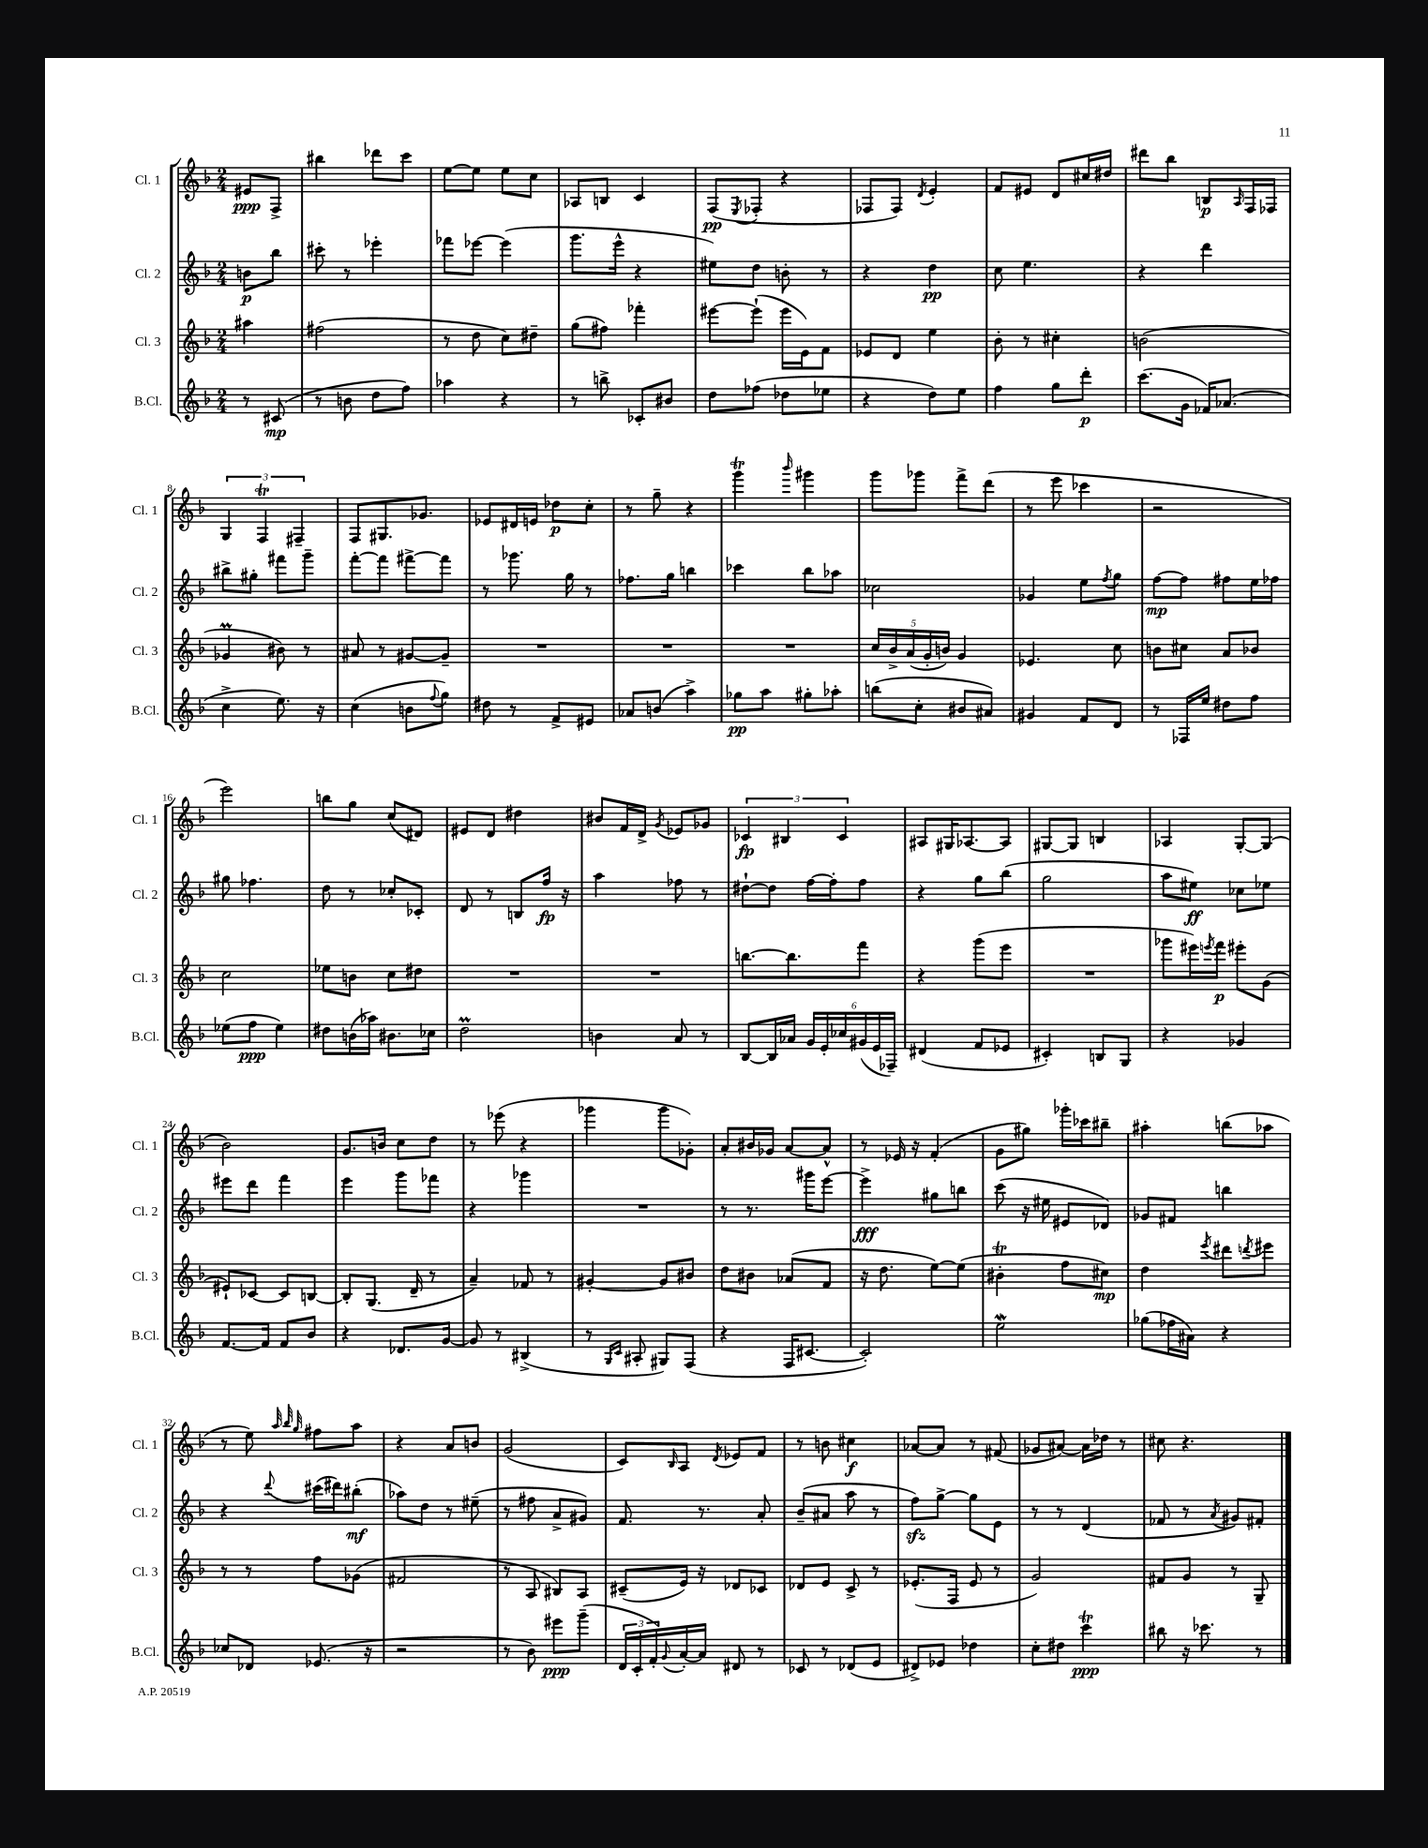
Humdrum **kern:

**kern	**kern	**kern	**kern
*staff4	*staff3	*staff2	*staff1
*clefG2	*clefG2	*clefG2	*clefG2
*k[b-]	*k[b-]	*k[b-]	*k[b-]
*M2/4	*M2/4	*M2/4	*M2/4
8r	4aa#\	8b\L	8e#/L
(8c#/	.	8bb-\J	8F^/J
=	=	=	=
8r	(2ff#\	8ccc#'\	4bb#\
8b\	.	8r	.
8dd\L	.	4eee-'\	8ddd-\L
8ff\J)	.	.	8ccc\J
=	=	=	=
4aa-\	8r	8fff-\L	[8ee\L
.	8dd\	[8eee-\J	8ee\]J
4r	8cc\L)	(4eee-\]	8ee\L
.	8dd#~\J	.	8cc\J
=	=	=	=
8r	(8gg\L	8.ggg\L	8A-/L
8bb^\	8ff#\J)	.	8B/J
.	.	16eee^^\Jk	.
8c-'/L	4fff-'\	4r	4c/
8b#/J	.	.	.
=	=	=	=
8dd\L	[8eee#\L	8ee#\L)	(8F/L
.	.	.	8qE/
(8ff-\J	(8eee#`\]J	8dd\J	8F-'/J
8dd-\L	16eee#\LL	8b'\	4r
.	16e\J)	.	.
8ee-\J	8f\J	8r	.
=	=	=	=
4r	8e-/L	4r	8F-/L
.	8d/J	.	8F-/J)
.	.	.	8qd/
8dd\L)	4ee\	4dd\	4e'/
8ee\J	.	.	.
=	=	=	=
4ff\	8b-'\	8cc\	8f/L
.	8r	4.ee\	8e#/J
8gg\L	4cc#'\	.	8d/L
8ddd'\J	.	.	16cc#/L
.	.	.	16dd#/JJ
=	=	=	=
(8.ccc\L	(2b\	4r	8ddd#\L
.	.	.	8bb-\J
16g\Jk	.	.	.
16f-/LK)	.	4ddd\	8B/L
(8.a-/J	.	.	.
.	.	.	16qqA/
.	.	.	16F/L
.	.	.	16F-/JJ
=	=	=	=
4cc^\	4g-/	8bb#^\L	6G/
.	.	8gg#'\J	.
.	.	.	6F/
8.ee\)	8b#\)	8fff#\L	.
.	.	.	6F#~/
.	8r	8ggg~\J	.
16r	.	.	.
=	=	=	=
(4cc\	8a#/	[8fff'\L	8F/L
.	8r	8fff\]J	8.G#/
8b\L	[8g#/L	[8fff#^\L	.
.	.	.	8.g-/J
8qqff/	.	.	.
8gg\J)	8g#~/]J	8fff#\]J	.
=	=	=	=
8dd#\	2r	8r	8e-/L
8r	.	8.ggg-\	16d#/L
.	.	.	16e/JJ
8f^/L	.	.	8dd-\L
.	.	16gg\	.
8e#/J	.	8r	8cc'\J
=	=	=	=
8a-/L	2r	8.ff-\L	8r
(8b/J	.	.	8gg~\
.	.	16gg\Jk	.
4aa^\)	.	4bb\	4r
=	=	=	=
8gg-\L	2r	4ccc-\	4ggg\
8aa\J	.	.	.
.	.	.	16qqbbb-/
8gg#'\L	.	8bb-\L	4ggg#\
8aa-'\J	.	8aa-\J	.
=	=	=	=
(8bb\L	20cc/LL	2cc-\	8ggg\L
.	20b-^/	.	.
.	(20a/	.	.
8cc'\J	.	.	8ggg-\J
.	20g'/	.	.
.	20b/JJ)	.	.
8b#/L	4g/	.	8fff^\L
8a#/J)	.	.	(8ddd\J
=	=	=	=
4g#/	4.e-/	4g-/	8r
.	.	.	8eee\
8f/L	.	8ee\L	4ccc-\
.	.	8qff/	.
8d/J	8cc\	8gg\J	.
=	=	=	=
8r	8b\L	[8ff\L	2r
16F-/LL	8cc#\J	8ff\]J	.
16ee/JJ	.	.	.
8dd#\L	8a/L	8ff#\L	.
8ff\J	8b-/J	16ee\L	.
.	.	16ff-\JJ	.
=	=	=	=
(8ee-\L	2cc\	8gg#\	2eee\)
8ff\J	.	4.ff-\	.
4ee-\)	.	.	.
=	=	=	=
8dd#\L	8ee-\L	8dd\	8bb\L
(16b\L	8b\J	8r	8gg\J
16aa-\JJ)	.	.	.
8.b#\L	8cc\L	8cc-'/L	(8cc/L
.	8dd#\J	8c-'/J	8d#/J)
16cc-\Jk	.	.	.
=	=	=	=
2dd\	2r	8d/	8e#/L
.	.	8r	8d/J
.	.	8B/L	4dd#\
.	.	16ff/Jk	.
.	.	16r	.
=	=	=	=
4b\	2r	4aa\	8b#/L
.	.	.	16f/L
.	.	.	16d^/JJ
.	.	.	8qg/
8a/	.	8ff-\	8e-/L
8r	.	8r	8g-/J
=	=	=	=
[8B-/L	[8.bb\L	[8dd#`\L	6c-/
16B-/]L	.	8dd#\]J	.
.	.	.	6B#/
16a-/JJ	8.bb\]	.	.
24g/LL	.	[16ff\LL	.
24e'/	.	.	.
.	.	16ff'\]J	.
24cc-/	.	.	6c-/
(24g#/	8fff\J	8ff\J	.
24e/	.	.	.
24F-~/JJ)	.	.	.
=	=	=	=
(4d#/	4r	4r	8A#/L
.	.	.	16G#/K
.	.	.	[8.A-/
8f/L	(8ggg\L	8gg\L	.
8e-/J	8eee\J	(8bb-\J	8A-/]J
=	=	=	=
4c#'/)	2r	2gg\	[8G#/L
.	.	.	8G#/]J
8B/L	.	.	4B/
8G/J	.	.	.
=	=	=	=
4r	8ggg-\L	8aa\L	4A-/
.	16eee#\L)	8ee#\J)	.
.	8qeee/	.	.
.	16fff\JJ	.	.
4g-/	8eee#'\L	8cc-\L	[8G'/L
.	(8g\J	8ee-\J	(8G/]J
=	=	=	=
[8.f/L	8e#`/L)	8eee#\L	2b-\)
.	[8c-/J	8ddd\J	.
16f/]Jk	.	.	.
8f/L	8c-/]L	4fff\	.
8b-/J	[8B/J	.	.
=	=	=	=
4r	8B'/]L	4eee\	8.g/L
.	(8.G/J	.	.
.	.	.	16b/Jk
8.d-/L	.	8ggg\L	8cc\L
.	16d~/	.	.
.	8r	8fff-\J	8dd\J
[16g/Jk	.	.	.
=	=	=	=
8g/]	4a~/)	4r	8r
8r	.	.	(8eee-\
(4B#^/	8f-/	4ggg-\	4r
.	8r	.	.
=	=	=	=
8r	[4g#'/	2r	4ggg-\
16qqG/LL	.	.	.
16qqc/JJ	.	.	.
8A#'/	.	.	.
8G#/L)	8g#/]L	.	8ggg-\L
(8F/J	8b#/J	.	8g-'\J)
=	=	=	=
4r	8dd\L	8r	8a'/L
.	8b#\J	8.r	16b#/L
.	.	.	16g-/JJ
16F/LK	(8a-/L	.	[8a/L
[8.c#/J	.	16ggg#\LK	.
.	8f/J	[8eee\J	8a^^/]J
=	=	=	=
2c#'/])	16r	4eee^\]	8r
.	8.dd\	.	.
.	.	.	16e-/
.	.	.	16r
.	[8ee\L)	8gg#\L	(4f'/
.	(8ee\]J	8bb\J	.
=	=	=	=
2ee\	4b#'\	(8ccc\	8g\L
.	.	16r	8gg#\J)
.	.	16ee#\	.
.	8ff\L	8e#/L	16ggg-'\LL
.	.	.	16ccc-\J
.	8cc#\J)	8d-/J)	8bb#~\J
=	=	=	=
(8gg-\L	4dd\	8g-/L	4aa#'\
16ff-\L	.	8f#/J	.
16a#\JJ)	.	.	.
.	8qeee/	.	.
4r	8ddd#\L	4bb\	(8bb\L
.	8qddd/	.	.
.	8eee#\J	.	8aa-\J
=	=	=	=
8cc-/L	8r	4r	8r
8d-/J	8r	.	8ee\)
.	.	.	32qqaa/
.	.	.	32qqbb-/
.	.	8qqddd/	32qqgg/
(8.e-/	8ff\L	(16ccc#\LL	8ff#\L
.	.	16ddd#\J)	.
.	(8g-\J	(8bb#'\J	8aa\J
16r	.	.	.
=	=	=	=
2r	2f#/	8aa-\L)	4r
.	.	8dd\J	.
.	.	8r	8a/L
.	.	(8ee#~\	8b/J
=	=	=	=
8r	8r	8r	(2g/
8b-\)	8A/	8ff#\	.
8eee#\L	8B#/L)	8a^/L	.
(8ggg~\J	8A/J	8g#/J)	.
=	=	=	=
24d/LL	(8c#~/L	8.f/	8c/L)
24c'/	.	.	.
24f'/)	.	.	.
8qqg/	.	.	16qqB-/
[16a'/	16e/Jk)	.	8A/J
16a/]JJ	16r	8.r	.
.	.	.	8qd/
8d#/	8d-/L	.	8e-/L
8r	8c-/J	8a'/	8f/J
=	=	=	=
8c-/	8d-/L	(8b-~/L	8r
8r	8e/J	8a#/J	8b\
(8d-/L	8c^/	8aa\	4cc#\
8e/J	8r	8r	.
=	=	=	=
8d#^/L)	(8.e-'/L	8ff\L)	[8a-/L
8e-/J	.	[8gg^\J	8a-/]J
.	16F/Jk	.	.
4dd-\	8e-/	8gg\]L	8r
.	8r	8e\J	(8f#/
=	=	=	=
8cc'\L	2g/)	8r	8g-/L
8dd#\J	.	8r	[8a#/J)
4ccc\	.	(4d/	16a#\]LL
.	.	.	16dd-\JJ
.	.	.	8r
=	=	=	=
8bb#\	8f#/L	8f-/	8cc#\
16r	8g/J	8r	4.r
8.ccc-\	.	.	.
.	.	8qa/	.
.	8r	8g#/L)	.
8r	8G~/	8f#'/J	.
==	==	==	==
*-	*-	*-	*-
